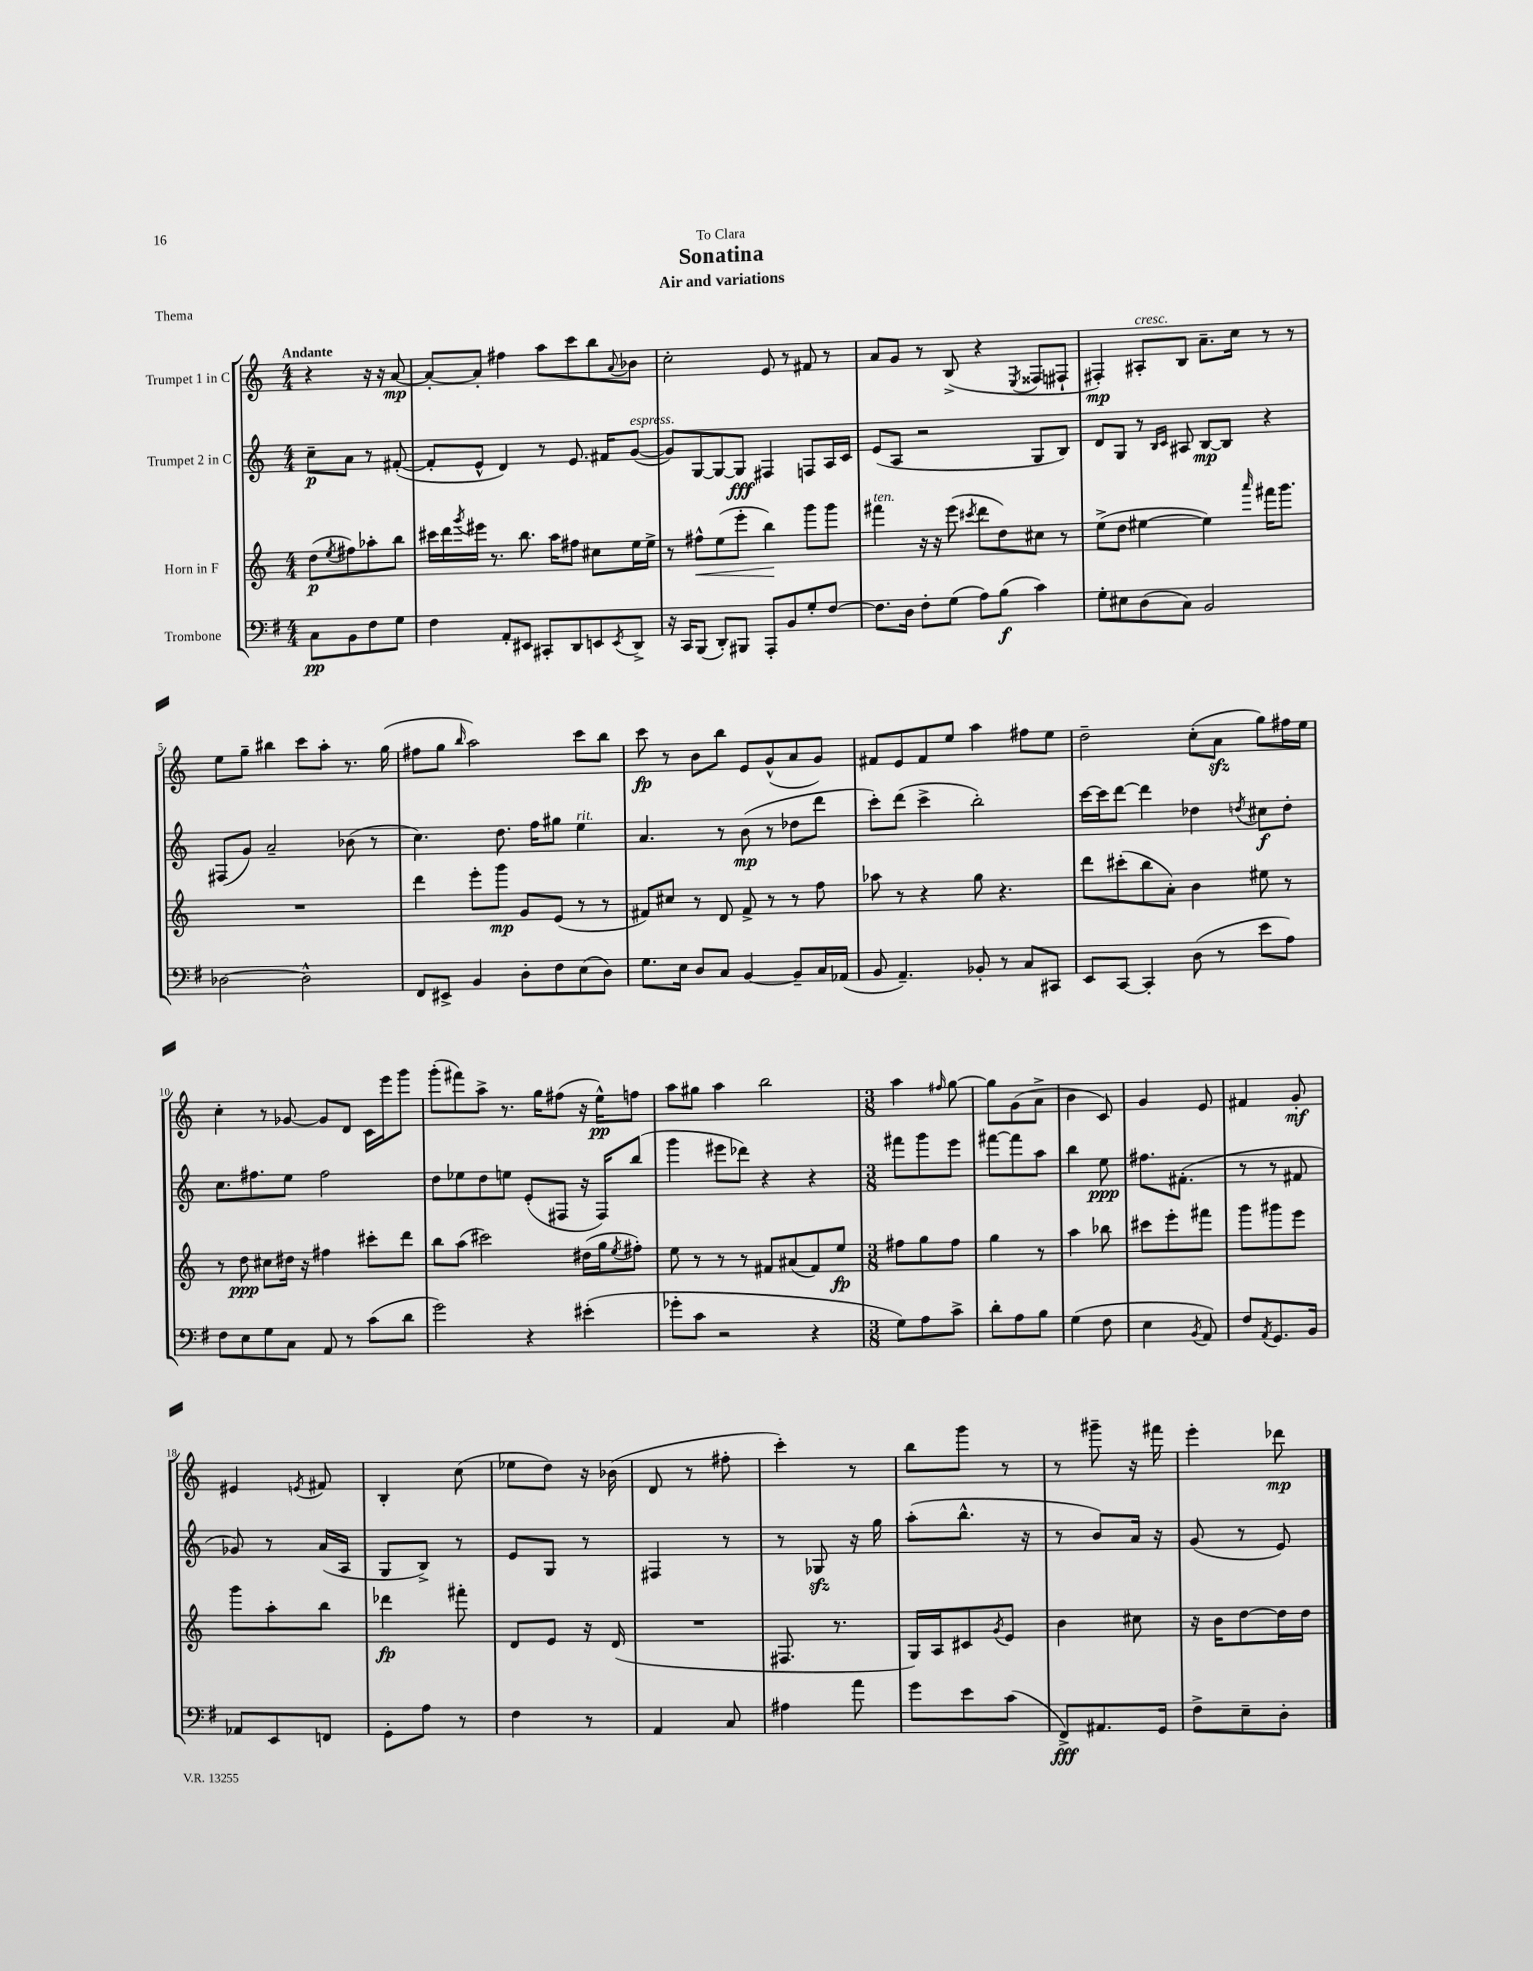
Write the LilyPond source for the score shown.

\header { title = "Sonatina" subtitle = "Air and variations" dedication = "To Clara" piece = "Thema" }
<<
\new StaffGroup <<
\new Staff = "s0" \with { instrumentName = "Trumpet 1 in C" } {
    \clef treble \key c \major \numericTimeSignature \time 4/4 \partial 2 \tempo "Andante"
    r4 r16 r16 a'8~\mp |
    a'8~-. a'8-. fis''4 a''8 c'''8 b''8 \appoggiatura { a'8 } bes'8 |
    c''2-. e'8 r8 fis'8 r8 |
    a'8 g'8 r8 b8->( r4 \acciaccatura { e8 } fisis8 fis8-! |
    fis4-.\mp) ais8-.^\markup { \italic "cresc." } b8 a'8.-- c''16 r8 r8 |
    e''8 g''8-- bis''4 c'''8 a''8-. r8. g''16( |
    fis''8 g''8 \grace { b''16 } a''2) c'''8 b''8 |
    c'''8\fp r8 b'8 b''8 e'8 g'8-^( a'8 g'8) |
    fis'8 e'8 fis'8 e''8 a''4 fis''8 e''8 |
    d''2-- c''8-.( a'8\sfz g''8) fis''16 e''16 |
    c''4-. r8 ges'8~ ges'8 d'8 c'16 e'''16 g'''8 |
    g'''8-.( fis'''8) a''8-> r8. g''16 fis''8( r16 e''16-^\pp) f''8 |
    a''8 gis''8 a''4 b''2 |
    \numericTimeSignature \time 3/8 a''4 \grace { fis''16 } g''8~ |
    g''8 g'8( a'8-> |
    b'4 c'8) |
    g'4 e'8 |
    fis'4 g'8-.\mf |
    eis'4 \acciaccatura { e'8 } fis'8 |
    b4-. c''8( |
    ees''8 d''8) r16 bes'16( |
    d'8 r8 fis''8-. |
    c'''4-.) r8 |
    b''8 g'''8 r8 |
    r8 gis'''8-- r16 fis'''16 |
    e'''4-. des'''8\mp \bar "|." |
}
\new Staff = "s1" \with { instrumentName = "Trumpet 2 in C" } {
    \clef treble \key c \major \numericTimeSignature \time 4/4 \partial 2
    c''8--\p a'8 r8 fis'8~-.( |
    fis'8-. e'8-^ d'4) r8 e'8. fis'16 g'8~^\markup { \italic "espress." }( |
    g'8) g8~ g8~ g8\fff fis4 f8 a16 c'16 |
    e'8( a8 r2 g8 b8) |
    d'8 g8 r8 \grace { b16 c'16 } ais8 b8~\mp b8 r4 |
    fis8( g'8) a'2-- bes'8( r8 |
    c''4.) d''8. f''16 gis''8 e''4^\markup { \italic "rit." } |
    a'4. r8 b'8\mp( r8 des''8 d'''8 |
    c'''8-.) d'''8( c'''4-> b''2-.) |
    c'''16~ c'''16 d'''8~ d'''4 des''4 \acciaccatura { d''8 } cis''8\f d''8-. |
    c''8. fis''8. e''8 fis''2 |
    d''8 ees''8 d''8 e''8 e'8-.( fis8 r16 fis16) b''8( |
    g'''4 eis'''8 des'''8) r4 r4 |
    \numericTimeSignature \time 3/8 fis'''8 g'''8 e'''8 |
    fis'''8~ fis'''8 a''8 |
    b''4 e''8\ppp |
    fis''8. fis'8.-.( |
    r8 r8 fis'8 |
    ges'8) r8 a'16( a16 |
    g8 b8->) r8 |
    e'8 g8 r8 |
    fis4 r8 |
    r8 ges8\sfz r16 g''16 |
    a''8-.( b''8.-^ r16 |
    r8 b'8) a'16 r16 |
    g'8( r8 e'8) \bar "|." |
}
\new Staff = "s2" \with { instrumentName = "Horn in F" } {
    \clef treble \key c \major \numericTimeSignature \time 4/4 \partial 2
    d''8\p( \acciaccatura { e''8 } fis''8) aes''8-. b''8 |
    cis'''16 d'''16 \acciaccatura { g'''8 } eis'''16 r8. b''8. a''16 fis''8 cis''8 e''16 e''16-> |
    r8 fis''8-^\< e''8( e'''8-. b''4\!) g'''8 g'''8 |
    fis'''4^\markup { \italic "ten." } r16 r16 e'''8( \acciaccatura { cis'''8 } d'''8 d''8) cis''8 r8 |
    e''8->( d''8 eis''4~ eis''4) \grace { a'''16 } fis'''16 g'''8. |
    R1 |
    d'''4 e'''8-. g'''8\mp g'8 e'8( r8 r8 |
    fis'8) cis''8 r8 d'8 fis'8-> r8 r8 f''8 |
    aes''8 r8 r4 g''8 r4. |
    d'''8 cis'''8-.( b''8 a'8-.) b'4 eis''8 r8 |
    r8 d''8\ppp cis''8 dis''16 r16 fis''4 cis'''8-. d'''8 |
    b''8 a''8( cis'''2) dis''16( g''16 \acciaccatura { e''8 } fis''8-.) |
    e''8 r8 r8 r8 fis'8 ais'8( fis'8) e''8\fp |
    \numericTimeSignature \time 3/8 fis''8 g''8 fis''8 |
    g''4 r8 |
    a''4 bes''8 |
    cis'''8 e'''8-. fis'''8 |
    g'''8 gis'''8 e'''8 |
    g'''8 a''8-. b''8 |
    des'''4\fp fis'''8-. |
    d'8 e'8 r16 d'16( |
    R4. |
    fis8. r8. |
    g16) a16 cis'8 \acciaccatura { g'8 } e'8 |
    b'4 cis''8 |
    r16 b'16 d''8~ d''16 d''16 \bar "|." |
}
\new Staff = "s3" \with { instrumentName = "Trombone" } {
    \clef bass \key g \major \numericTimeSignature \time 4/4 \partial 2
    c8\pp b,8 fis8 g8 |
    fis4 a,8-. eis,8 cis,8-. d,8 e,8 \acciaccatura { e,8 } d,8-> |
    r16 c,16 b,,8( d,8-.) bis,,8 a,,8-. b,8 g8-. fis8~ |
    fis8. d16 fis8-. g8( a8) b8\f( c'4) |
    g8-. eis8 d8( c8) b,2 |
    des2~ des2-^ |
    fis,8 eis,8-> b,4 d8-. fis8 e8( d8) |
    g8. e16 d8 c8 b,4~ b,8-- c16 aes,16( |
    b,8 a,4.--) bes,8-. r8 c8 cis,8 |
    e,8 c,8~ c,4-. d8( r8 e'8 a8) |
    fis8 e8 g8 c8 a,8 r8 c'8( d'8 |
    g'2) r4 eis'4-.( |
    ges'8-. c'8 r2 r4 |
    \numericTimeSignature \time 3/8 g8) a8 c'8-> |
    d'8-. a8 b8 |
    g4( fis8 |
    e4 \acciaccatura { b,8 } a,8) |
    fis8 \acciaccatura { a,8 } g,8. b,16 |
    aes,8 e,8 f,8 |
    g,8-. a8 r8 |
    fis4 r8 |
    a,4 c8 |
    ais4 a'8 |
    g'8 e'8 c'8( |
    fis,8->\fff) ais,8. g,16 |
    fis8-> e8-- d8-. \bar "|." |
}
>>
>>
